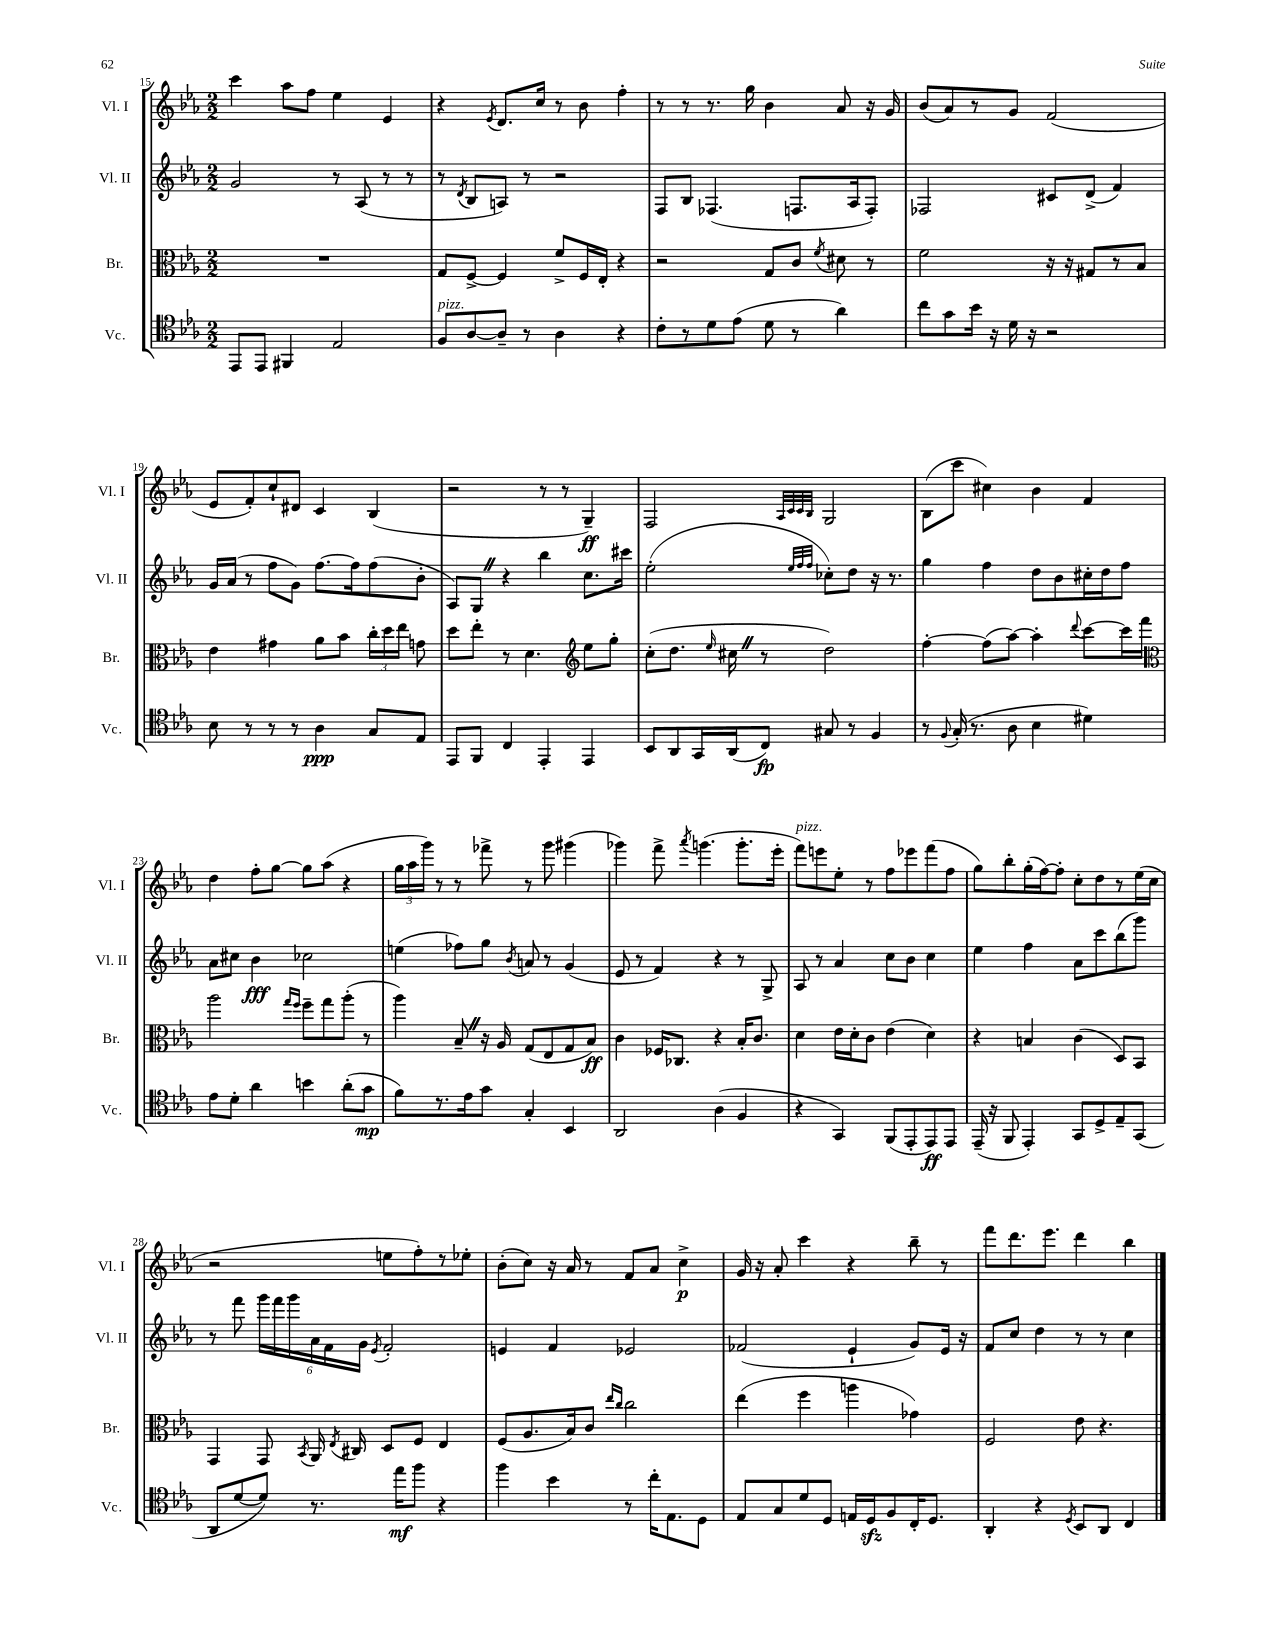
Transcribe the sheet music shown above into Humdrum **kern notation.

**kern	**dynam	**kern	**dynam	**kern	**dynam	**kern	**dynam
*part4	*part4	*part3	*part3	*part2	*part2	*part1	*part1
*staff4	*staff4	*staff3	*staff3	*staff2	*staff2	*staff1	*staff1
*I"Vc.	*	*I"Br.	*	*I"Vl. II	*	*I"Vl. I	*
*I'Vc.	*	*I'Br.	*	*I'Vl. II	*	*I'Vl. I	*
*clefC4	*	*clefC3	*	*clefG2	*	*clefG2	*
*k[b-e-a-]	*	*k[b-e-a-]	*	*k[b-e-a-]	*	*k[b-e-a-]	*
*M2/2	*	*M2/2	*	*M2/2	*	*M2/2	*
=15	=15	=15	=15	=15	=15	=15	=15
8EE-/L	.	1r	.	2g/	.	4ccc\	.
8EE-/J	.	.	.	.	.	.	.
4FF#X/	.	.	.	.	.	8aa-\L	.
.	.	.	.	.	.	8ff\J	.
2E-/	.	.	.	8r	.	4ee-\	.
.	.	.	.	(8A-/	.	.	.
.	.	.	.	8r	.	4e-/	.
.	.	.	.	8r	.	.	.
=16	=16	=16	=16	=16	=16	=16	=16
!LO:TX:a:i:t=pizz.	!	!	!	!	!	!	!
8F/L	.	8G/L	.	8r	.	4r	.
.	.	.	.	8qd/	.	.	.
[8A-/	.	[8F^/J	.	8B-/L	.	.	.
.	.	.	.	.	.	8qe-/	.
8A-~/J]	.	4F/]	.	8An/J)	.	8.d/L	.
8r	.	.	.	8r	.	.	.
.	.	.	.	.	.	16cc/Jk	.
4A-\	.	8f^/L	.	2r	.	8r	.
.	.	16F/L	.	.	.	8b-\	.
.	.	16E-'/JJ	.	.	.	.	.
4r	.	4r	.	.	.	4ff'\	.
=17	=17	=17	=17	=17	=17	=17	=17
8c'\L	.	2r	.	8F/L	.	8r	.
8r	.	.	.	8B-/J	.	8r	.
8d\	.	.	.	(4.F-X/	.	8.r	.
(8e-\J	.	.	.	.	.	.	.
.	.	.	.	.	.	16gg\	.
8d\	.	8G/L	.	.	.	4b-\	.
8r	.	8c/J	.	8.Fn/L	.	.	.
.	.	8qf/	.	.	.	.	.
4a-\)	.	8d#X\	.	.	.	8a-/	.
.	.	.	.	16A-/k	.	.	.
.	.	8r	.	8F'/J)	.	16r	.
.	.	.	.	.	.	16g/	.
=18	=18	=18	=18	=18	=18	=18	=18
8cc\L	.	2f\	.	2F-X/	.	(8b-/L	.
8g\	.	.	.	.	.	8a-/)	.
16b-\Jk	.	.	.	.	.	8r	.
16r	.	.	.	.	.	.	.
16d\	.	.	.	.	.	8g/J	.
16r	.	.	.	.	.	.	.
2r	.	16r	.	8c#X/L	.	(2f/	.
.	.	16r	.	.	.	.	.
.	.	8G#X/L	.	(8d^/J	.	.	.
.	.	8r	.	4f/)	.	.	.
.	.	8B-/J	.	.	.	.	.
!!LO:LB:g=z
=19	=19	=19	=19	=19	=19	=19	=19
8B-\	.	4e-\	.	16g/LL	.	8e-/L	.
.	.	.	.	(16a-/JJ	.	.	.
8r	.	.	.	8r	.	8f'/)	.
8r	.	4g#X\	.	8ff\L	.	8cc`/	.
8r	.	.	.	8g\J)	.	8d#X/J	.
4A-\	ppp	8a-\L	.	[8.ff\L	.	4c/	.
.	.	8b-\J	.	.	.	.	.
.	.	.	.	16ff\k]	.	.	.
8G/L	.	24cc'\LL	.	(8ff\	.	(4B-/	.
.	.	24dd\	.	.	.	.	.
.	.	24ee-\JJ	.	.	.	.	.
8E-/J	.	8gn\	.	8b-'\J	.	.	.
=20	=20	=20	=20	=20	=20	=20	=20
8EE-/L	.	8dd\L	.	8A-/L)	.	2r	.
8FF/J	.	8ee-'\J	.	8GZ/J	.	.	.
4C/	.	8r	.	4r	.	.	.
.	.	4.d\	.	.	.	.	.
4EE-'/	.	.	.	4bb-\	.	8r	.
.	.	.	.	.	.	8r	.
*	*	*clefG2	*	*	*	*	*
4EE-/	.	8ee-\L	.	8.cc\L	.	4G~/)	ff
.	.	8gg'\J	.	.	.	.	.
.	.	.	.	16ccc#X\Jk	.	.	.
=21	=21	=21	=21	=21	=21	=21	=21
8BB-/L	.	(8cc'\L	.	(2ee-'\	.	2F/	.
8AA-/	.	8.dd\J	.	.	.	.	.
16GG/L	.	.	.	.	.	.	.
.	.	16qqee-/	.	.	.	.	.
(16AA-/J	.	16cc#XZ\	.	.	.	.	.
8C/J)	fp	8r	.	.	.	.	.
.	.	.	.	.	.	32qqA-/LLL	.
.	.	.	.	32qqee-/LLL	.	32qqc/	.
.	.	.	.	32qqff/	.	32qqc/	.
.	.	.	.	32qqff/JJJ	.	32qqB-/JJJ	.
8G#X/	.	2dd\)	.	8cc-X'\L)	.	2G/	.
8r	.	.	.	8dd\J	.	.	.
4F/	.	.	.	16r	.	.	.
.	.	.	.	8.r	.	.	.
=22	=22	=22	=22	=22	=22	=22	=22
8r	.	[4ff'\	.	4gg\	.	(8B-\L	.
8qqF/	.	.	.	.	.	.	.
(16G'/	.	.	.	.	.	8ccc\J	.
8.r	.	.	.	.	.	.	.
.	.	(8ff\L]	.	4ff\	.	4cc#X\)	.
8A-\	.	[8aa-\J)	.	.	.	.	.
4B-\	.	4aa-'\]	.	8dd\L	.	4b-\	.
.	.	.	.	8b-\	.	.	.
.	.	8qqddd/	.	.	.	.	.
4d#X\)	.	[8ccc\L	.	16cc#X'\L	.	4f/	.
.	.	.	.	16dd\J	.	.	.
.	.	16ccc\L]	.	8ff\J	.	.	.
.	.	16fff\JJ	.	.	.	.	.
!!LO:LB:g=z
=23	=23	=23	=23	=23	=23	=23	=23
*	*	*clefC3	*	*	*	*	*
8e-\L	.	2aa-\	.	8a-\L	.	4dd\	.
8d'\J	.	.	.	8cc#X\J	.	.	.
4a-\	.	.	.	4b-\	fff	8ff'\L	.
.	.	.	.	.	.	[8gg\J	.
.	.	16qqgg/LL	.	.	.	.	.
.	.	16qqff/JJ	.	.	.	.	.
4bn\	.	8ff~\L	.	2cc-X\	.	8gg\L]	.
.	.	8gg\	.	.	.	(8aa-\J	.
(8a-'\L	.	(8aa-'\J	.	.	.	4r	.
8g\J	mp	8r	.	.	.	.	.
=24	=24	=24	=24	=24	=24	=24	=24
8f\L)	.	4aa-\)	.	(4een\	.	24gg\LL	.
.	.	.	.	.	.	24aa-\	.
.	.	.	.	.	.	24ggg\JJ)	.
8.r	.	.	.	.	.	8r	.
.	.	8B-~Z/	.	8ff-X\L)	.	8r	.
16e-\k	.	.	.	.	.	.	.
8g\J	.	16r	.	8gg\J	.	8fff-X^\	.
.	.	16A-/	.	.	.	.	.
.	.	.	.	8qb-/	.	.	.
4G'/	.	(8G/L	.	8an/	.	8r	.
.	.	8E-/	.	8r	.	8ggg\	.
4BB-/	.	8G/	.	(4g/	.	(4ggg#X\	.
.	.	8B-/J)	ff	.	.	.	.
=25	=25	=25	=25	=25	=25	=25	=25
2AA-/	.	4c\	.	8e-/	.	4ggg-X\)	.
.	.	.	.	8r	.	.	.
.	.	16F-X/KL	.	4f/)	.	8fff^\	.
.	.	8.C-X/J	.	.	.	.	.
.	.	.	.	.	.	8qaaa-/	.
.	.	.	.	.	.	(4.gggn\	.
(4A-\	.	4r	.	4r	.	.	.
4F/	.	16B-'/KL	.	8r	.	8.ggg'\L	.
.	.	8.c/J	.	.	.	.	.
.	.	.	.	8G^/	.	.	.
.	.	.	.	.	.	16eee-'\Jk	.
=26	=26	=26	=26	=26	=26	=26	=26
!	!	!	!	!	!	!LO:TX:a:i:t=pizz.	!
4r	.	4d\	.	8A-/	.	8fff\L)	.
.	.	.	.	8r	.	8eeen\	.
4GG/)	.	16e-\LL	.	4a-/	.	8ee-'\J	.
.	.	16d'\J	.	.	.	.	.
.	.	8c\J	.	.	.	8r	.
(8FF/L	.	(4e-\	.	8cc\L	.	8ff\L	.
8EE-'/	.	.	.	8b-\J	.	8eee-X\	.
8EE-/)	ff	4d\)	.	4cc\	.	(8fff\	.
8EE-/J	.	.	.	.	.	8ff\J	.
=27	=27	=27	=27	=27	=27	=27	=27
(16EE-~/	.	4r	.	4ee-\	.	8gg\L)	.
16r	.	.	.	.	.	.	.
8FF/	.	.	.	.	.	8bb-'\	.
4EE-'/)	.	4Bn/	.	4ff\	.	(16gg'\L	.
.	.	.	.	.	.	[16ff\J)	.
.	.	.	.	.	.	8ff'\J]	.
8GG/L	.	(4c\	.	8a-\L	.	8cc'\L	.
8D^/	.	.	.	8ccc\	.	8dd\	.
8E-~/	.	8D/L)	.	(8bb-\	.	8r	.
(8GG/J	.	8BB-/J	.	8ggg\J)	.	(16ee-\L	.
.	.	.	.	.	.	16cc\JJ	.
!!LO:LB:g=z
=28	=28	=28	=28	=28	=28	=28	=28
8AA-/L	.	4GG/	.	8r	.	2r	.
[8d/	.	.	.	8fff\	.	.	.
8d/J])	.	8GG/	.	24ggg\LL	.	.	.
.	.	.	.	24fff\	.	.	.
.	.	.	.	24ggg\	.	.	.
.	.	8qBB-/	.	.	.	.	.
8.r	.	16AA-/	.	24a-\	.	.	.
.	.	.	.	24f\	.	.	.
.	.	8qE-/	.	.	.	.	.
.	.	16C#X/	.	.	.	.	.
.	.	.	.	24g\JJ	.	.	.
.	.	.	.	8qe-/	.	.	.
.	.	8D/L	.	2f'/	.	8een\L	.
16ee-\KL	mf	.	.	.	.	.	.
8ff\J	.	8F/J	.	.	.	8ff'\)	.
4r	.	4E-/	.	.	.	8r	.
.	.	.	.	.	.	8ee-X'\J	.
=29	=29	=29	=29	=29	=29	=29	=29
4ff\	.	(8F/L	.	4en/	.	(8b-'\L	.
.	.	8.A-/	.	.	.	8cc\J)	.
4b-\	.	.	.	4f/	.	16r	.
.	.	16B-/k)	.	.	.	16a-/	.
.	.	8c/J	.	.	.	8r	.
.	.	16qqee-/LL	.	.	.	.	.
.	.	16qqcc/JJ	.	.	.	.	.
8r	.	2cc\	.	2e-X/	.	8f/L	.
16cc'\KL	.	.	.	.	.	8a-/J	.
8.E-\	.	.	.	.	.	.	.
.	.	.	.	.	.	4cc^\	p
8D\J	.	.	.	.	.	.	.
=30	=30	=30	=30	=30	=30	=30	=30
8E-/L	.	(4ee-\	.	(2f-X/	.	16g/	.
.	.	.	.	.	.	16r	.
8G/	.	.	.	.	.	8a-'/	.
8d/	.	4ff\	.	.	.	4ccc\	.
8D/J	.	.	.	.	.	.	.
16En/LL	.	4aan\	.	4e-`/	.	4r	.
16Dzz/J	.	.	.	.	.	.	.
8F/	.	.	.	.	.	.	.
16C'/K	.	4g-X\)	.	8g/L)	.	8bb-~\	.
8.D/J	.	.	.	.	.	.	.
.	.	.	.	16e-/Jk	.	8r	.
.	.	.	.	16r	.	.	.
=31	=31	=31	=31	=31	=31	=31	=31
4AA-'/	.	2F/	.	8f/L	.	8fff\L	.
.	.	.	.	8cc/J	.	8.ddd\	.
4r	.	.	.	4dd\	.	.	.
.	.	.	.	.	.	8.eee-\J	.
8qD/	.	.	.	.	.	.	.
8BB-/L	.	8e-\	.	8r	.	4ddd\	.
8AA-/J	.	4.r	.	8r	.	.	.
4C/	.	.	.	4cc\	.	4bb-\	.
==	==	==	==	==	==	==	==
*-	*-	*-	*-	*-	*-	*-	*-
